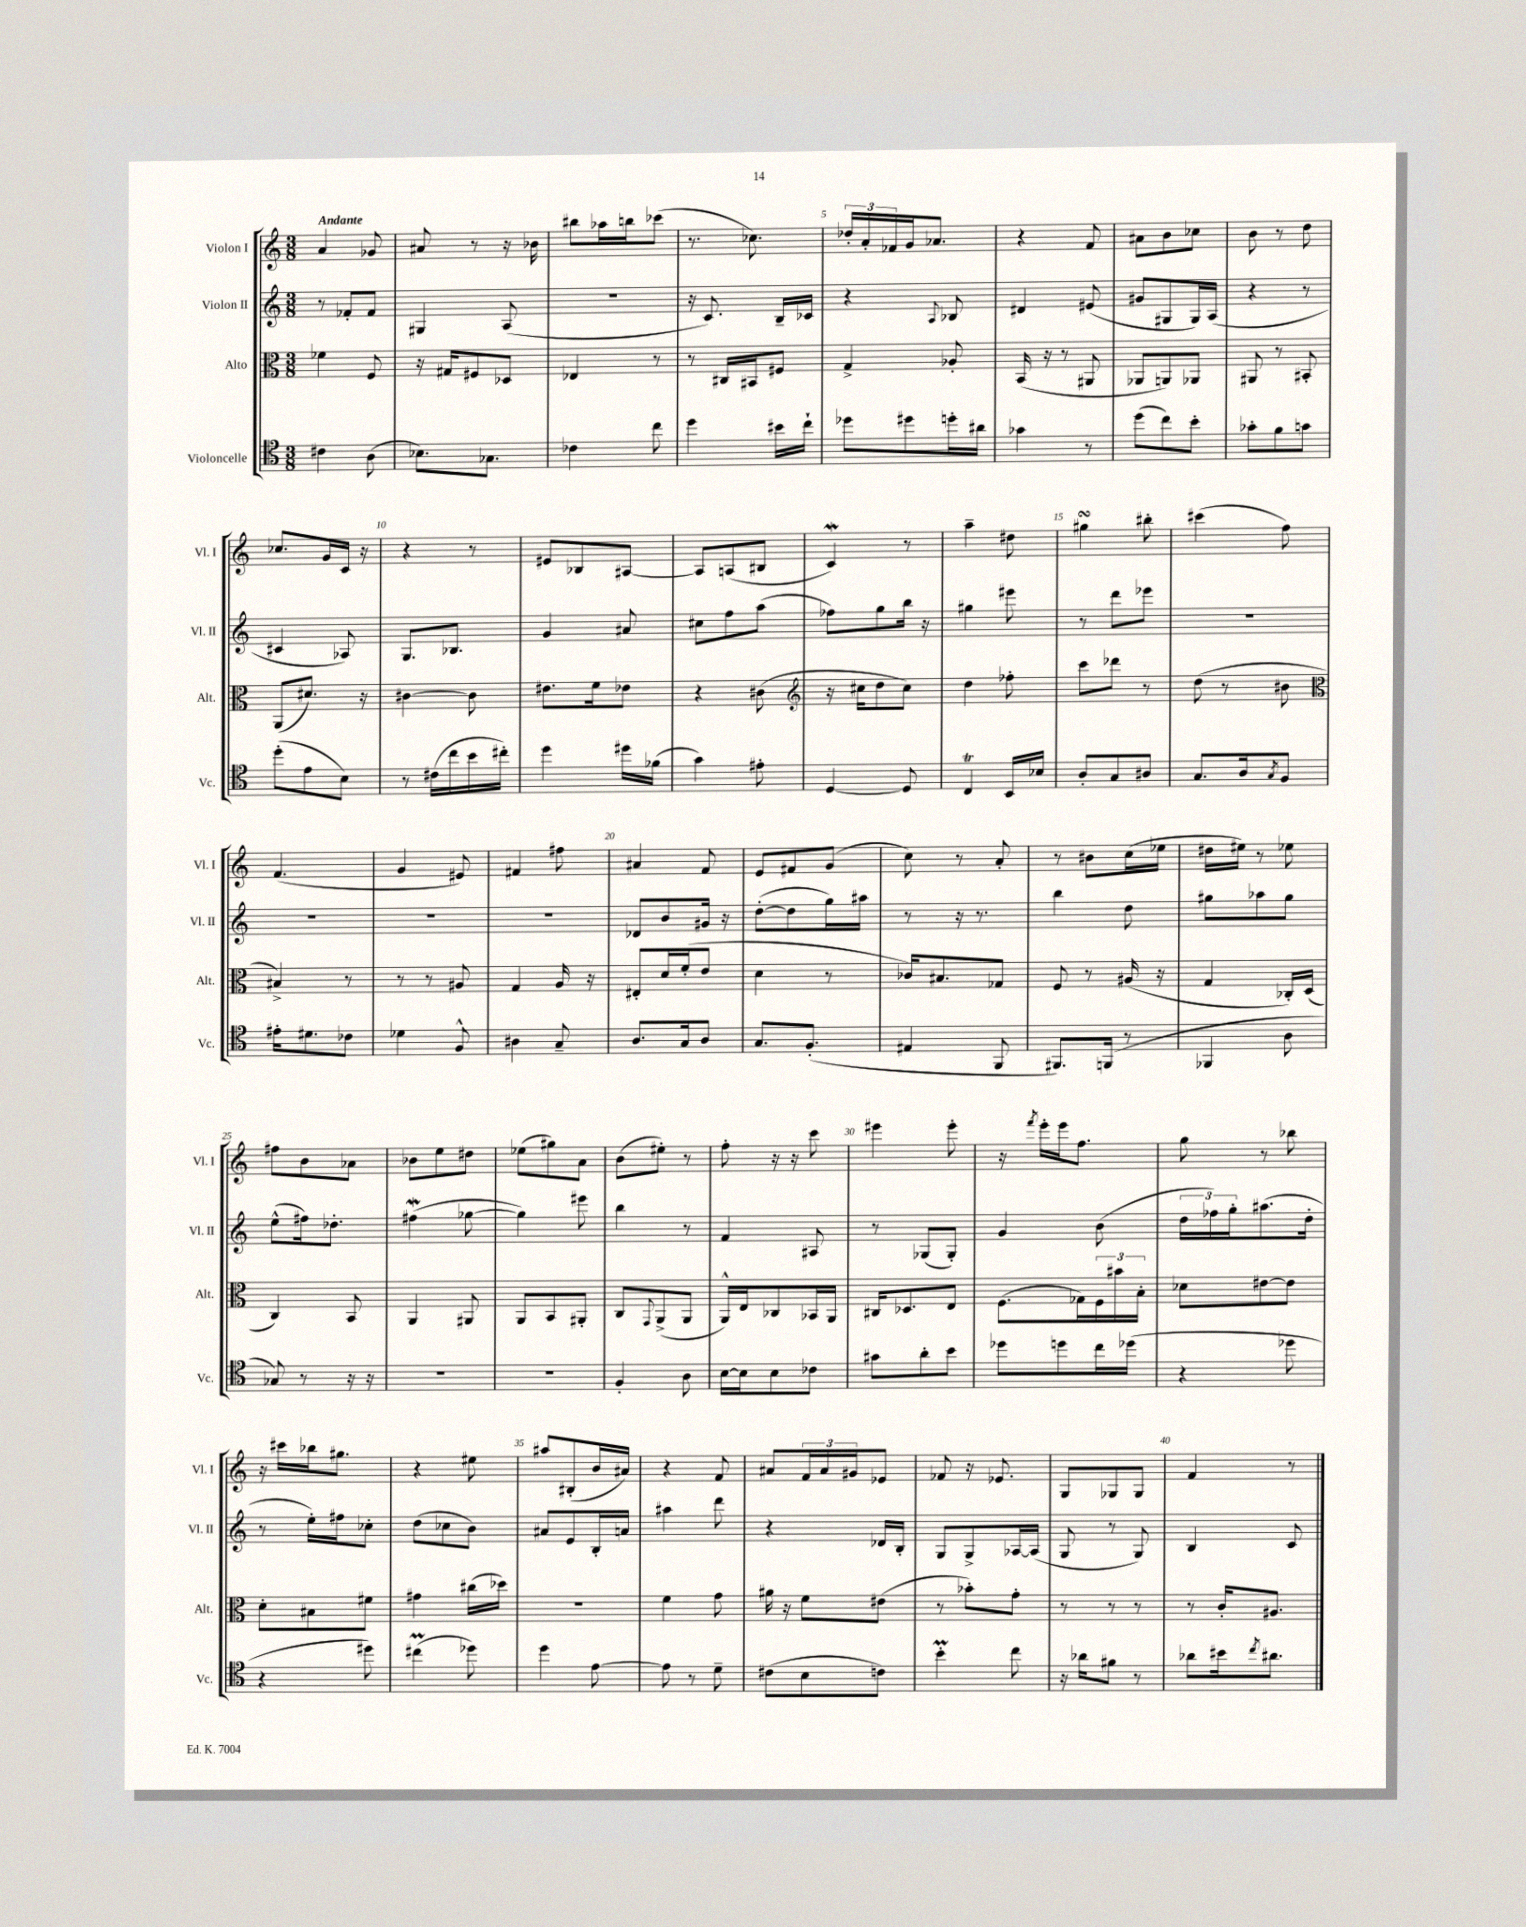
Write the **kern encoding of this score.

**kern	**kern	**kern	**kern
*staff4	*staff3	*staff2	*staff1
*clefC4	*clefC3	*clefG2	*clefG2
*k[]	*k[]	*k[]	*k[]
*M3/8	*M3/8	*M3/8	*M3/8
4c#\	4f-\	8r	4a/
.	.	8f-'/L	.
(8A\	8F/	8f-/J	8g-/
=	=	=	=
8.B-\L)	16r	4G#/	8a#/
.	16G#/LK	.	.
.	8F#/	.	8r
8.G-\J	.	.	.
.	8D-/J	(8A/	16r
.	.	.	16b-\
=	=	=	=
4c-\	4E-/	4.r	8bb#\L
.	.	.	16aa-\L
.	.	.	16bb\J
8cc\	8r	.	(8ccc-\J
=	=	=	=
4dd\	8r	16r	8.r
.	.	8.c/)	.
.	16C#/LL	.	.
.	16BB#/J	.	8.cc-\)
16b#\LL	8F#/J	16B~/LL	.
16cc`\JJ	.	16c-/JJ	.
=	=	=	=
8dd-\L	4G^/	4r	24dd-'/LL
.	.	.	24a'/
.	.	.	24f-/
8dd#\	.	.	16g/J
.	.	.	8.a-/J
.	.	8qqA/	.
16dd'\L	8A-'/	8B-/	.
16a#\JJ	.	.	.
=	=	=	=
4g-\	(16BB/	4d#/	4r
.	16r	.	.
.	8r	.	.
8r	8AA#/	(8e#/	8f/
=	=	=	=
(8dd\L	8AA-/L	8g#/L	8a#\L
8cc\)	8AA/)	8G#/	8b\
8b'\J	8AA-/J	16G#/L)	8cc-\J
.	.	(16A/JJ	.
=	=	=	=
8g-'\L	8AA#/	4r	8b\
8f\	8r	.	8r
8g\J	8BB#'/	8r	8dd\
=	=	=	=
(8dd'\L	(8AA/L	4c#/	8.cc-/L
8e\	8.d#/J)	.	.
.	.	.	16g/L
8B\J)	.	8A-/)	16c/JJ
.	16r	.	16r
=	=	=	=
8r	[4c#\	8.G/L	4r
(16c#\LL	.	.	.
16cc\	.	8.B-/J	.
16b\	8c#\]	.	8r
16cc#'\JJ)	.	.	.
=	=	=	=
4dd\	8.e#\L	4g/	8e#/L
.	.	.	8B-/
.	16f\k	.	.
16dd#\LL	8e-\J	8a#/	[8A#/J
(16f-\JJ	.	.	.
=	=	=	=
4g\)	4r	8cc#\L	8A#/]L
.	.	8ff\	(8A/
8e#'\	(8c#\	(8aa\J	8B#/J
=	=	=	=
*	*clefG2	*	*
[4D/	16r	8ff-\L)	4c/)
.	16cc#\LK	.	.
.	8dd\	8gg\	.
8D/]	8cc#\J)	16bb\Jk	8r
.	.	16r	.
=	=	=	=
4C/	4dd\	4gg#\	4aa~\
16BB/LL	8ff-'\	8eee#\	8dd#\
16B-/JJ	.	.	.
=	=	=	=
8A'/L	8ccc\L	8r	4gg#\
8G/	8ddd-\J	8ddd\L	.
8A#/J	8r	8eee-\J	8bb#'\
=	=	=	=
8.G/L	(8dd\	4.r	(4ccc#\
.	8r	.	.
16A/k	.	.	.
8qG/	.	.	.
8F/J	8b#\	.	8ff\)
=	=	=	=
*	*clefC3	*	*
16e#'\LK	4B#^/)	4.r	(4.f/
8.d#\	.	.	.
8c-\J	8r	.	.
=	=	=	=
4d-\	8r	4.r	4g/
.	8r	.	.
8F^^/	8A#/	.	8e#/)
=	=	=	=
4A#\	4G/	4.r	4f#/
8G~/	16A/	.	8ff#\
.	16r	.	.
=	=	=	=
8.A/L	8E#'/L	8d-/L	4a#/
.	16d/L	8b/	.
16G/k	(16f'/J	.	.
8A/J	8e/J	16g#/Jk	8f/
.	.	16r	.
=	=	=	=
8.G/L	4d\	([8dd'\L	8e/L
.	.	8dd\]	8f#/
(8.F'/J	.	.	.
.	8r	16gg\L)	(8g/J
.	.	16aa#\JJ	.
=	=	=	=
4E#/	16c-/LK)	8r	8cc\)
.	8.B#/	.	.
.	.	16r	8r
.	.	8.r	.
8FF/	8G-/J	.	8a'/
=	=	=	=
8.FF#/L)	8F/	4bb\	8r
.	8r	.	8b#\L
(16FF/Jk	.	.	.
8r	(16A#/	8dd\	(16cc\L
.	16r	.	16ee-\JJ
=	=	=	=
4FF-/	4G/	8gg#\L	16dd#\LL
.	.	.	16ee#\JJ)
.	.	8aa-\	8r
8A\	16C-'/LL)	8gg#\J	8ee-\
.	(16D/JJ	.	.
=	=	=	=
8G-/)	4C/)	(8ee^^\L	8ff#\L
8r	.	16ff#\k)	8b\
.	.	8.dd-'\J	.
16r	8BB/	.	8a-\J
16r	.	.	.
=	=	=	=
4.r	4AA/	(4ff#\	8b-\L
.	.	.	8ee\
.	8AA#/	[8gg-\	8dd#\J
=	=	=	=
4.r	8AA/L	4gg-\])	(8ee-\L
.	8BB/	.	8gg#\)
.	8AA#'/J	8eee#\	8a\J
=	=	=	=
4F'/	8C/L	4bb\	(8b\L
.	8qqGG/	.	.
.	(8AA^/	.	8ee#'\J)
8A\	8AA/J	8r	8r
=	=	=	=
[16B\LL	16AA^^/LL)	4f/	8ff'\
16B\]J	16E/J	.	.
8B\	8C-/	.	16r
.	.	.	16r
8c-\J	16BB-/L	8A#/	8ccc\
.	16AA/JJ	.	.
=	=	=	=
8g#\L	16C#/LK	8r	4eee#\
.	8.D-/	.	.
8a'\	.	(8G-/L	.
8b\J	8E/J	8G-'/J)	8eee#'\
=	=	=	=
8dd-\L	(8.F\L	4g/	16r
.	.	.	8qfff/
.	.	.	16eee'\LL
8dd\	.	.	16eee\J
.	16G-\L)	.	8.ff\J
16cc\L	24F\	(8b\	.
.	24b#\	.	.
(16dd-\JJ	.	.	.
.	24B'\JJ	.	.
=	=	=	=
4r	8d-\L	24dd\LL	8gg\
.	.	24ff-\)	.
.	.	24gg'\J	.
.	[8e#\	(8.aa#\	8r
8dd-\	8e#\]J	.	8bb-\
.	.	16dd'\Jk	.
=	=	=	=
4r	8d'\L	8r	16r
.	.	.	16ccc#\LL
.	8B#\	16ee'\LL)	16bb-\J
.	.	16ff#\J	8.gg#\J
8dd#\)	8f#\J	8cc-'\J	.
=	=	=	=
(4cc#\	4g#\	(8dd\L	4r
.	.	8cc-\	.
8dd-\)	(16cc#\LL	8b\J)	8ee#\
.	16dd-\JJ)	.	.
=	=	=	=
4dd\	4.r	8a#/L	8aa#/L
.	.	8e/	(8B#'/
[8e\	.	16B'/L	16b/L
.	.	16a/JJ	16a#/JJ)
=	=	=	=
8e\]	4f\	4aa#\	4r
8r	.	.	.
8d~\	8g\	8ddd\	8f/
=	=	=	=
(8c#\L	16a#\	4r	8a#/L
.	16r	.	.
8B\	8f\L	.	24f/L
.	.	.	24a#/
.	.	.	24g#/J
8c\J)	(8e#\J	16d-/LL	8e-/J
.	.	16B'/JJ	.
=	=	=	=
4b'\	8r	8G/L	8f-/
.	8b-'\L)	8G^/	16r
.	.	.	8.e-/
8cc\	8g'\J	[16A-/L	.
.	.	(16A-/]JJ	.
=	=	=	=
16r	8r	8G/	8G/L
16a-\LK	.	.	.
8f#\J	8r	8r	8G-/
8r	8r	8G/)	8G-/J
=	=	=	=
8a-\L	8r	4B/	4f/
16b#\k	16c'/LK	.	.
8qcc/	.	.	.
8.a#\J	8.A#/J	.	.
.	.	8c/	8r
==	==	==	==
*-	*-	*-	*-
